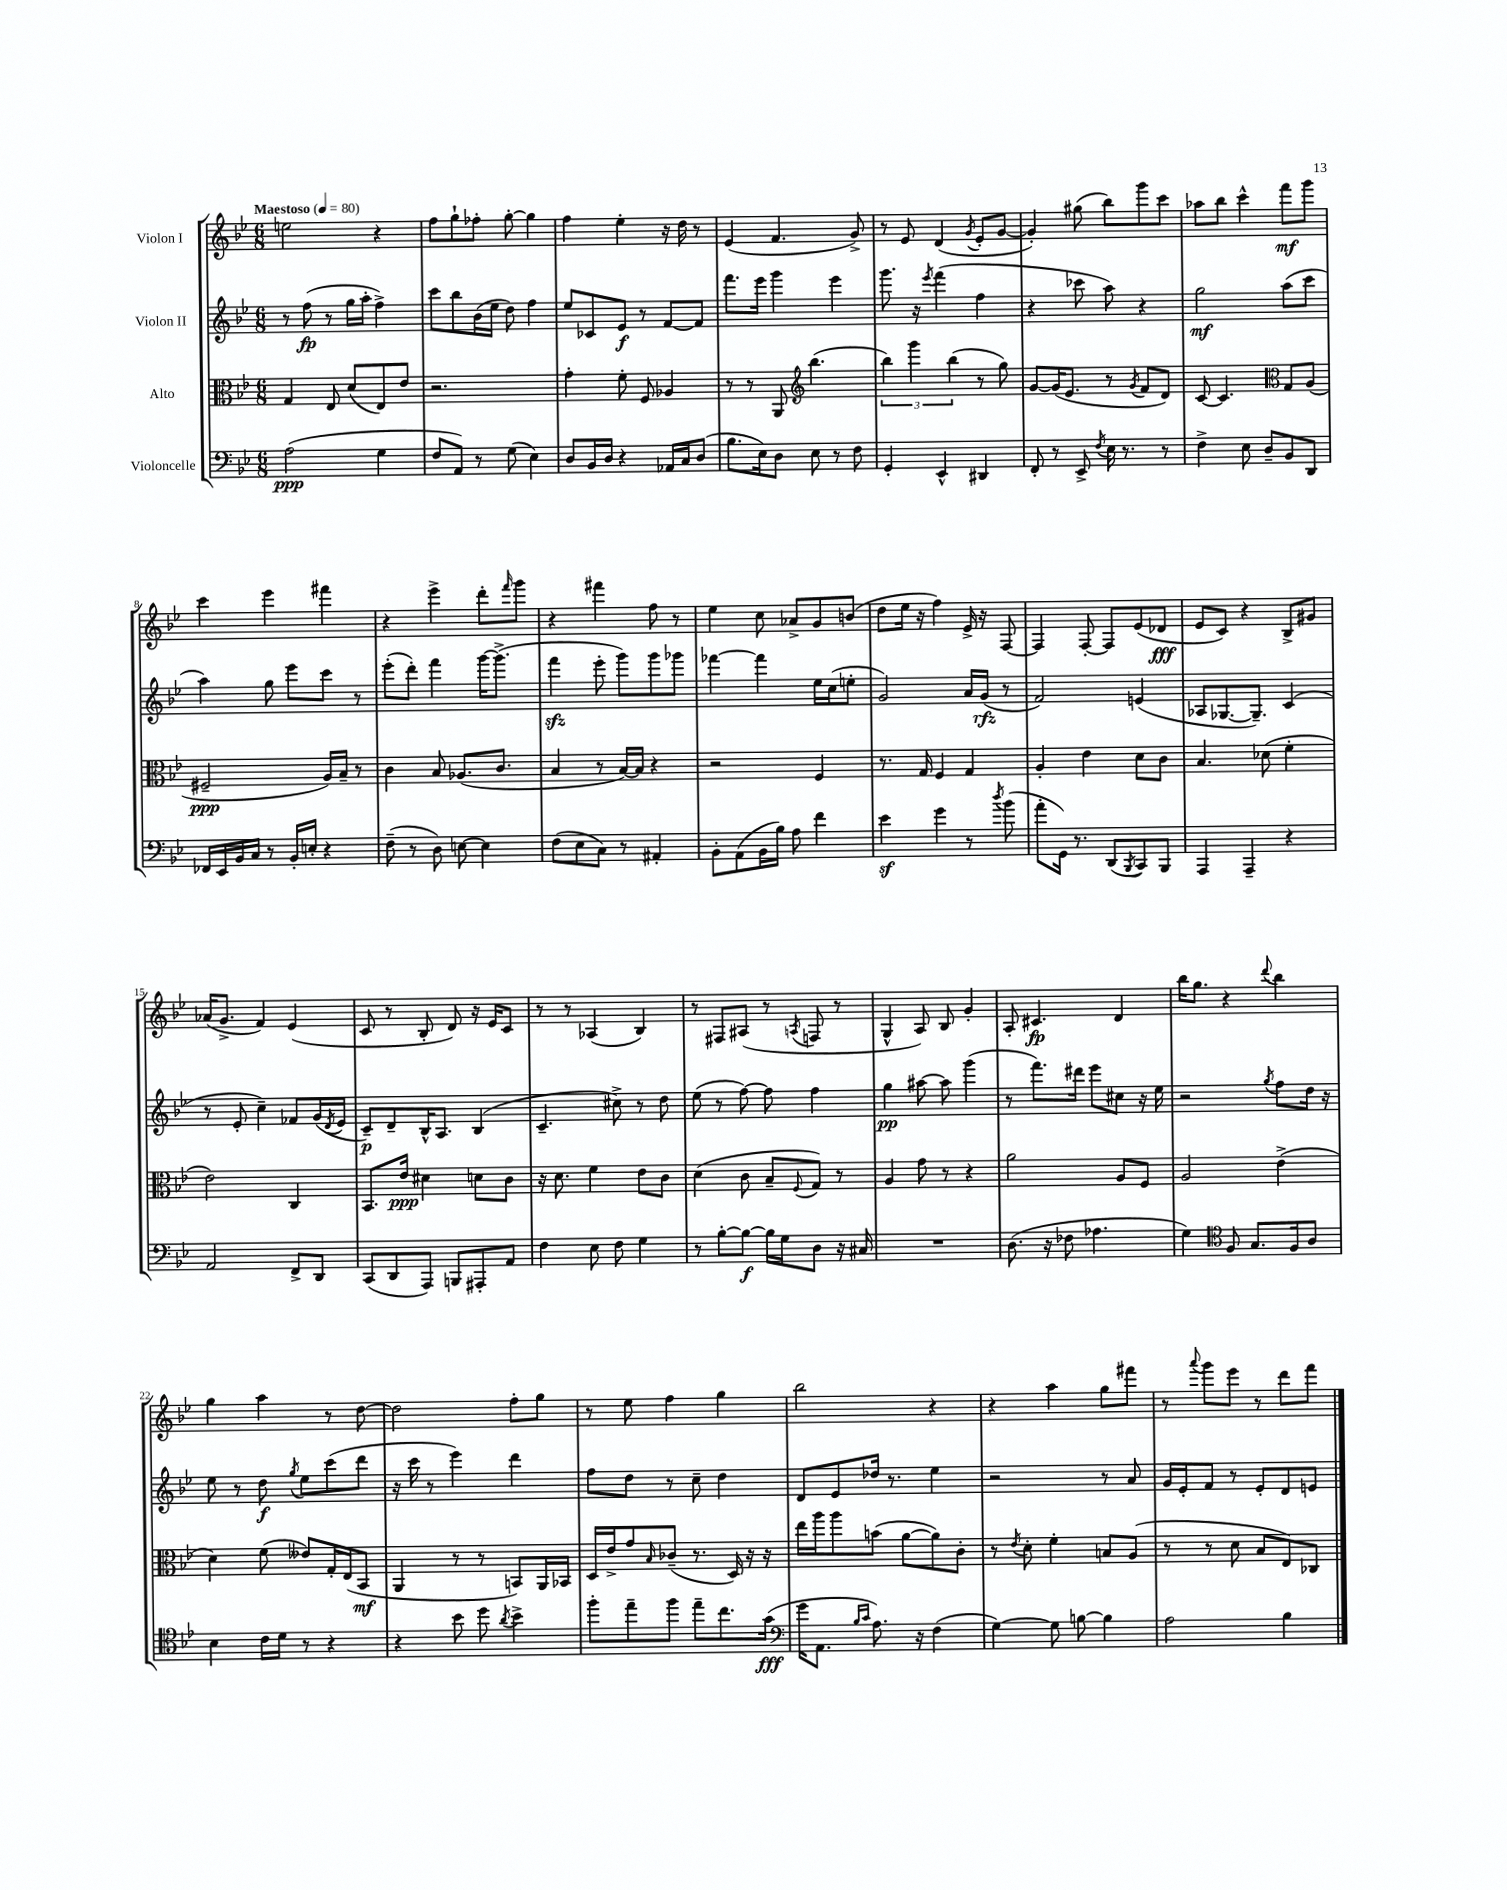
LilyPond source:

<<
\new StaffGroup <<
\new Staff = "s0" \with { instrumentName = "Violon I" } {
    \clef treble \key bes \major \numericTimeSignature \time 6/8 \tempo "Maestoso" 4 = 80
    e''2 r4 |
    f''8 g''8-! fes''8-. g''8~-. g''4 |
    f''4 ees''4-. r16 d''16 r8 |
    ees'4( f'4. g'8->) |
    r8 ees'8 d'4( \acciaccatura { g'8 } ees'8-. g'8~ |
    g'4-.) gis''8( bes''8) g'''8 c'''8 |
    aes''8 bes''8 c'''4-^ f'''8\mf g'''8 |
    c'''4 ees'''4 fis'''4 |
    r4 ees'''4-> d'''8-. \grace { f'''16 } g'''8 |
    r4 fis'''4 f''8 r8 |
    ees''4 c''8 aes'8-> g'8 b'8( |
    d''8 ees''16 r16 f''4) ees'16-> r16 f8~ |
    f4 f8~-. f8 ees'8( des'8\fff |
    ees'8 c'8) r4 bes8-> gis'8 |
    aes'16( g'8.-> f'4) ees'4( |
    c'8 r8 bes8-. d'8) r16 ees'16 c'8 |
    r8 r8 aes4( bes4) |
    r8 fis8 ais8( r8 \acciaccatura { a8 } f8 r8 |
    g4-^ a8) bes8 g'4-. |
    a8-. cis'4.\fp d'4 |
    bes''16 g''8. r4 \appoggiatura { d'''8 } bes''4 |
    g''4 a''4 r8 d''8~ |
    d''2 f''8-. g''8 |
    r8 ees''8 f''4 g''4 |
    bes''2 r4 |
    r4 a''4 g''8 fis'''8 |
    r8 \appoggiatura { a'''8 } g'''8 ees'''8 r8 d'''8 f'''8 \bar "|." |
}
\new Staff = "s1" \with { instrumentName = "Violon II" } {
    \clef treble \key bes \major \numericTimeSignature \time 6/8
    r8 f''8\fp( r8 g''16 a''16-. f''4->) |
    c'''8 bes''8 bes'16( ees''16 d''8) f''4 |
    ees''8 ces'8 ees'8\f r8 f'8~ f'8 |
    f'''8. ees'''16 g'''4 ees'''4 |
    g'''8. r16 \acciaccatura { ees'''8 } f'''4( f''4 |
    r4 ces'''8 a''8) r4 |
    g''2\mf a''8( c'''8 |
    a''4) g''8 ees'''8 c'''8 r8 |
    ees'''8-.( d'''8-.) f'''4 g'''16~ g'''8.->( |
    f'''4\sfz ees'''8-. g'''8) g'''8 ges'''8 |
    fes'''4~ fes'''4 ees''16 c''16( e''8-. |
    g'2) a'16 g'16\rfz( r8 |
    f'2) e'4( |
    aes8 ges8.~ ges8.--) c'4( |
    r8 ees'8-. c''4--) fes'8 g'16( \acciaccatura { d'8 } ees'16 |
    c'8--\p) d'8-- bes16-^ a8. bes4( |
    c'4.-- cis''8->) r8 d''8 |
    ees''8( r8 f''8~) f''8 f''4 |
    g''4\pp ais''8~ ais''8 g'''4( |
    r8 f'''8.) dis'''16 ees'''8 cis''8 r16 ees''16 |
    r2 \acciaccatura { g''8 } f''8 d''16 r16 |
    ees''8 r8 d''8\f \acciaccatura { g''8 } ees''8 c'''8( d'''8 |
    r16 c'''16 r8 ees'''4) d'''4 |
    f''8 d''8 r8 c''8-- d''4 |
    d'8 ees'8 des''16 r8. ees''4 |
    r2 r8 a'8 |
    g'16 ees'16-. f'8 r8 ees'8-. d'8 e'8 \bar "|." |
}
\new Staff = "s2" \with { instrumentName = "Alto" } {
    \clef alto \key bes \major \numericTimeSignature \time 6/8
    g4 ees8 d'8( ees8) ees'8 |
    r2. |
    g'4-. f'8-. f8 aes4 |
    r8 r8 a,8 \clef treble bes''4.( |
    \tuplet 3/2 { bes''4) g'''4 bes''4( } r8 g''8) |
    g'8~ g'16( ees'8. r8 \acciaccatura { g'8 } f'8 d'8) |
    c'8~ c'4. \clef alto g8 a8( |
    fis2--\ppp a16) bes16-- r8 |
    c'4 bes8 aes8.( c'8. |
    bes4 r8 bes16~) bes16 r4 |
    r2 f4 |
    r8. g16 f4 g4 |
    a4-. ees'4 d'8 c'8 |
    bes4. des'8( f'4-. |
    ees'2) c4 |
    bes,8. ees'16\ppp dis'4 d'8 c'8 |
    r16 d'8. f'4 ees'8 c'8 |
    d'4( c'8 bes8-- \appoggiatura { f8 } g8) r8 |
    a4 g'8 r8 r4 |
    a'2 a8 f8 |
    a2 ees'4->( |
    d'4) f'8( eeses'8) g16-. ees16( bes,8\mf |
    a,4 r8 r8 b,8) a,16 bes,16 |
    d16 ees'16-> g'8 \grace { bes16 } ces'8--( r8. d16) r16 r16 |
    ees''16 a''16 a''8 b'8( a'8~ a'8) c'8-. |
    r8 \acciaccatura { ees'8 } d'8-. f'4-. b8 a8( |
    r8 r8 d'8 bes8 ees8) ces8 \bar "|." |
}
\new Staff = "s3" \with { instrumentName = "Violoncelle" } {
    \clef bass \key bes \major \numericTimeSignature \time 6/8
    a2\ppp( g4 |
    f8 a,8) r8 g8( ees4) |
    d8 bes,16 d16 r4 aes,16 c16 d8( |
    bes8. ees16) d8 ees8 r8 f8 |
    g,4-. ees,4-^ dis,4 |
    f,8-. r8 ees,8-> \acciaccatura { f8 } ees16 r8. r8 |
    f4-> ees8 d8-- bes,8 d,8 |
    fes,16 ees,16 bes,16 c16 r8 bes,16-. e16-. r4 |
    f8--( r8 d8) e8~ e4 |
    f8( ees8 c8) r8 ais,4-. |
    bes,8-. a,8( bes,16 bes16) a8 f'4 |
    ees'4\sf g'4 r8 \acciaccatura { d''8 } bes'8( |
    a'8-. g,16) r8. d,8( \acciaccatura { bes,,8 } c,8) bes,,8 |
    a,,4 a,,4-- r4 |
    a,2 f,8-> d,8 |
    c,8( d,8 a,,8) b,,8 ais,,8-. a,8 |
    f4 ees8 f8 g4 |
    r8 bes8~-. bes8~\f bes16 g16 d8 r16 cis16 |
    R2. |
    d8.( r16 fes8 aes4. |
    g4) \clef tenor f8 g8. f16 a8 |
    bes4 c'16 d'16 r8 r4 |
    r4 bes'8 d''8 \acciaccatura { a'8 } bes'4-> |
    f''8-. ees''8-- f''8 ees''8-- c''8. g'16\fff( |
    \clef bass g'16 a,8. \grace { bes16 c'16 } a8.) r16 f4( |
    g4~) g8 b8~ b4 |
    a2 bes4 \bar "|." |
}
>>
>>
